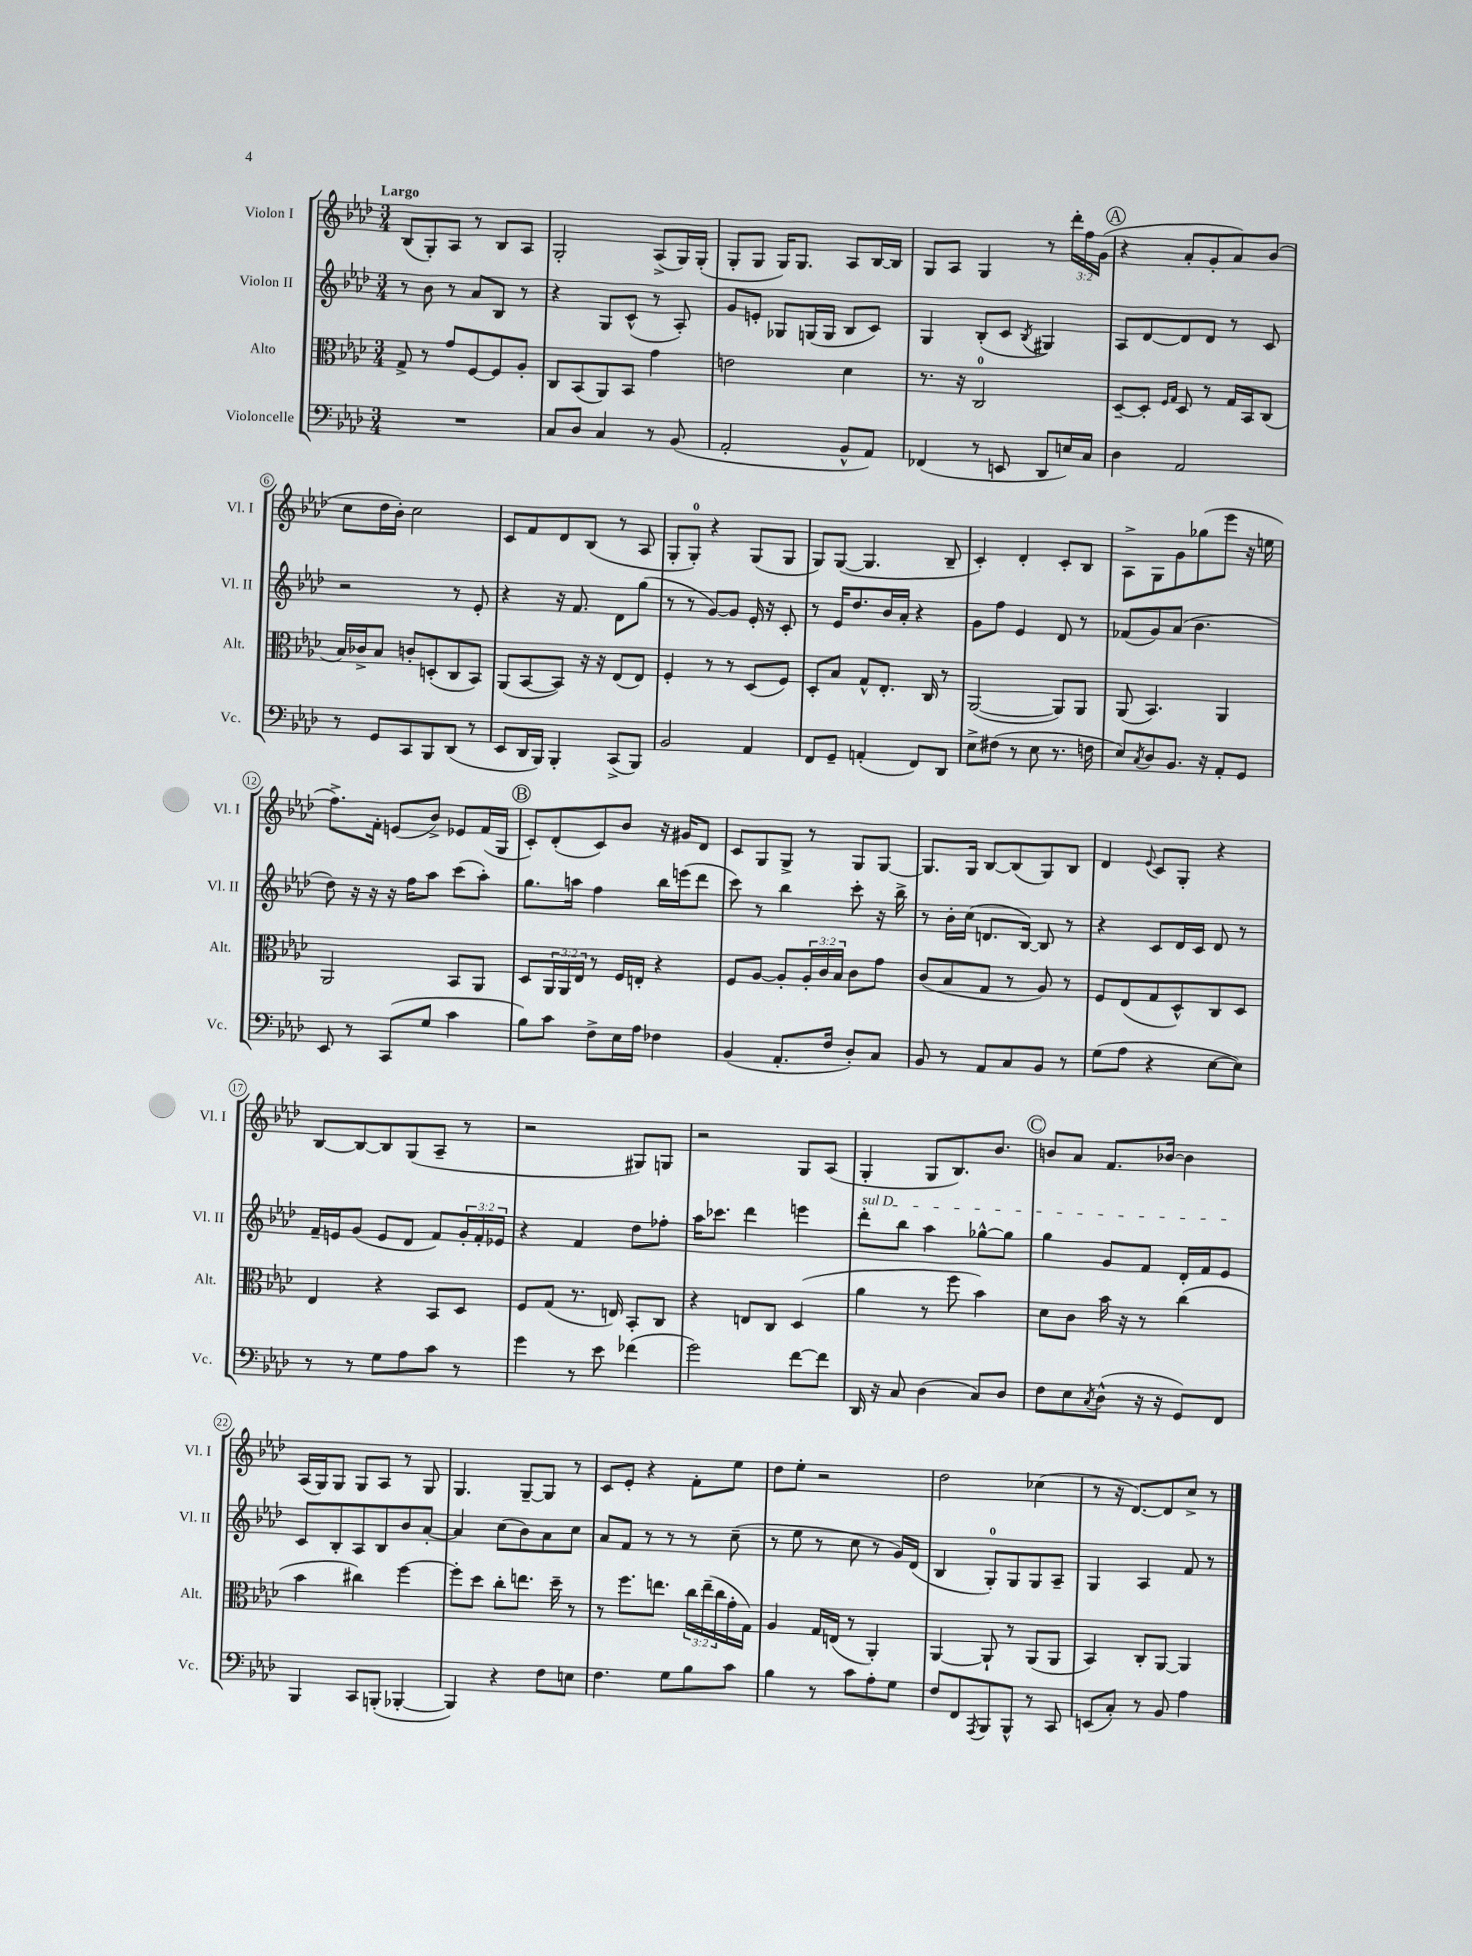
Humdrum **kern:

**kern	**kern	**kern	**kern
*staff4	*staff3	*staff2	*staff1
*clefF4	*clefC3	*clefG2	*clefG2
*k[b-e-a-d-]	*k[b-e-a-d-]	*k[b-e-a-d-]	*k[b-e-a-d-]
*M3/4	*M3/4	*M3/4	*M3/4
2.r	8G^/	8r	(8B-/L
.	8r	8b-\	8G'/)
.	8g/L	8r	8A-/J
.	[8F/	8a-/L	8r
.	8F/]	8B-/J	8B-/L
.	8A-'/J	8r	8A-/J
=	=	=	=
8C/L	8C/L	4r	2G'/
8D-/J	(8BB-/	.	.
4C/	8AA-/)	8G/L	.
.	8BB-/J	(8c^^/J	.
8r	4g\	8r	(8A-^/L
(8BB-/	.	8A-'/)	16G/L)
.	.	.	(16G'/JJ
=	=	=	=
2AA-'/	2e\	8g/L	8G'/L
.	.	8e'/J	8G/J
.	.	8G-/L	16G/LK)
.	.	.	8.G/J
.	.	(16G/L	.
.	.	16G/JJ	.
8BB-^^/L	4d-\	8B-/L	8A-/L
8AA-/J)	.	8c/J)	[16B-/L
.	.	.	16B-/]JJ
=	=	=	=
(4FF-/	8.r	4G/	8G/L
.	.	.	8A-/J
.	16r	.	.
8r	2C/	(8B-'/L	4G/
8EE/	.	8c/J	.
.	.	8qB-/	.
8DD-/L	.	4G#/)	8r
16E/L)	.	.	24ddd-'\LL
.	.	.	24ff\
16C/JJ	.	.	.
.	.	.	(24g\JJ
=	=	=	=
4D-\	[8D-~/L	8A-/L	4r
.	8D-'/]J	[8d-/	.
.	16qqF/LL	.	.
.	16qqG/JJ	.	.
2AA-/	8D-/	8d-/]	8a-'/L
.	8r	8d-/J	8g'/
.	16G/LL	8r	8a-/)
.	16BB-/J	.	.
.	(8C/J	8c/	(8b-/J
=	=	=	=
8r	16B-/LL)	2r	8cc\L
.	16c-^/J	.	.
8GG/L	8B-/J	.	16dd-\L
.	.	.	16b-'\JJ)
8CC/	8c'/L	.	2cc\
8BBB-/	(8D'/	.	.
(8DD-/J	8C/	8r	.
8r	8BB-/J)	8e-'/	.
=	=	=	=
8EE-/L	(8AA-/L	4r	8c/L
16DD-/L	[8BB-/	.	8f/
16BBB-/JJ)	.	.	.
4BBB-'/	8BB-/]J)	16r	8d-/
.	.	8.f/	.
.	16r	.	(8B-/J
.	16r	.	.
(8CC^/L	(8E-/L	8d-\L	8r
8BBB-/J)	8E-/J)	(8gg\J	8A-/
=	=	=	=
2BB-/	4F'/	8r	8G'/L
.	.	8r	8G'/J)
.	8r	[8g/L)	4r
.	8r	8g/]J	.
4AA-/	(8D-/L	16e-'/	(8G/L
.	.	16r	.
.	8F/J)	8c'/	8G/J
=	=	=	=
8FF/L	8D-'/L	8r	8G/L)
8GG~/J	8B-/J	16e-/LK	([8G/J
.	.	8.dd-/	.
(4AA'/	8G^^/L	.	4.G/]
.	8.E-'/J	16b-/L	.
.	.	16a-'/JJ	.
8FF/L)	.	4r	.
.	16C/	.	.
8DD-/J	8r	.	8B-~/
=	=	=	=
8E-^\L	([2AA-/	8g\L	4c'/)
(8F#\J	.	8ff\J	.
8r	.	4e-/	4d-'/
8E-\	.	.	.
8.r	8AA-/]L)	8d-/	8c'/L
.	8AA-/J	8r	8B-/J
16F\	.	.	.
=	=	=	=
8E-/L)	(8AA-/	(8f-/L	8A-^\L
8qC/	.	.	.
8D-/	4.BB-/)	8g/)	8G\
8.BB-/J	.	(8a-/J	8g\
.	.	4.b-\	(8gg-\
16r	.	.	.
8AA-'/L	4AA-/	.	8eee-\J
8GG/J	.	.	16r
.	.	.	16ee\
=	=	=	=
8EE-/	2AA-/	8dd-\)	8.ff^\L)
8r	.	16r	.
.	.	16r	16f'\Jk
(8CC/L	.	16r	(8e/L
.	.	16ff\LK	.
8G/J	.	8aa-\J	8b-^/J)
4c\	8BB-/L	(8ccc\L	8e-/L
.	8AA-/J	8aa-'\J)	(16f/L
.	.	.	16G/JJ
=	=	=	=
8B-\L)	8D-/L	8.gg\L	8c'/L)
8c\J	24AA-/L	.	(8d-'/
.	24AA-/	.	.
.	.	16aa\Jk	.
.	24E-/JJ	.	.
8F^\L	8r	4ff\	8c/)
16E-\L	16F/LL	.	8b-/J
16A-\JJ	16E'/JJ	.	.
4F-\	4r	16bb-\LL	16r
.	.	(16eee\J	16g#/LK
.	.	8ddd-\J	8d-/J
=	=	=	=
(4BB-/	8F/L	8ccc\)	8c/L
.	[8A-/J	8r	8G/
8.AA-'/L	8A-'/]L	4bb-\	8G^/J
.	24A-'/L	.	8r
.	24c/	.	.
16F/Jk	.	.	.
.	24B-/JJ	.	.
8D-'/L)	8c\L	8ccc'\	8G/L
8C/J	8g\J	16r	[8G/J
.	.	16bb-^\	.
=	=	=	=
8BB-/	(8c/L	8r	8.G/]L
8r	8B-/	16b-'\LL	.
.	.	(16cc\JJ	16G/Jk
8AA-/L	8G/J	8.d/L	[8B-/L
8C/	8r	.	(8B-/]
.	.	[16B-/Jk)	.
8BB-/J	8A-/)	8B-/]	8G/)
8r	8r	8r	8B-/J
=	=	=	=
(8G\L	8F/L	4r	4d-/
8A-\J	(8E-/	.	.
.	.	.	8qqe-/
4r	8G/	8c/L	8c/L
.	8D-^^/)	16d-/L	8G'/J
.	.	16c/JJ	.
[8E-\L	8C/	8d-/	4r
8E-\]J)	8D-/J	8r	.
=	=	=	=
8r	4E-/	16f~/LL	[8B-/L
.	.	16e/J	.
8r	.	(8g/J	8B-/_
8G\L	4r	8e/L	8B-/]
8A-\	.	8d-/J	(8G/
8c\J	8BB-/L	8f/L)	8A-~/J
8r	8D-/J	24g'/L	8r
.	.	24f'/	.
.	.	24e-/JJ	.
=	=	=	=
4g\	8F/L	4r	2r
.	(8G/J	.	.
8r	8.r	4f/	.
8e-\	.	.	.
.	16E/)	.	.
(4f-\	8BB-'/L	8dd-\L	8G#/L)
.	8C/J	8ff-'\J	8G/J
=	=	=	=
2g\)	4r	16aa-\LK	2r
.	.	8.ccc-\J	.
.	8E/L	4ddd-\	.
.	8C/J	.	.
[8f\L	(4D-/	4eee\	8G/L
8f\]J	.	.	(8A-/J
=	=	=	=
16DD-/	4a-\	8ddd-'\L	4G'/
16r	.	.	.
8C/	.	8bb-\J	.
(4D-\	8r	4aa-\	8G/L
.	8ff\	.	8.B-/)
8C/L)	4b-\)	[8gg-^^\L	.
.	.	.	8.b-/J
8D-/J	.	8gg-\]J	.
=	=	=	=
8F\L	8d-\L	4gg\	8b/L
8E-\	8c\J	.	8a-/J
8qC/	.	.	.
(8D-^^\J	16b-\	8g/L	8.f/L
.	16r	.	.
16r	8r	8f/J	.
16r	.	.	[16b-/Jk
8GG/L)	(4cc\	16d-'/LL	4b-\]
.	.	16f/J	.
8FF/J	.	8e-/J	.
=	=	=	=
4BBB-/	4b-\	8c/L	(16A-/LL
.	.	.	16G/J)
.	.	8B-'/	8G/J
8CC/L	4cc#\)	8A-/	8G/L
(8BBB'/J	.	8B-/	8A-/J
[4BBB-'/	[4ff\	8b-/	8r
.	.	[8a-'/J	8G/
=	=	=	=
4BBB-/])	8ff'\]L	4a-/]	4.G/
.	8dd-\J	.	.
4r	8cc'\L	(8cc\L	.
.	8.ee\J	8b-\)	[8G~/L
8F\L	.	8a-\	8G/]J
.	16dd-~\	.	.
8E\J	8r	8cc\J	8r
=	=	=	=
4.F\	8r	8a-/L	8c/L
.	8.ff\L	8f/J	8e-'/J
.	.	8r	4r
.	8.ee\J	.	.
8G\L	.	8r	.
8B-\	24cc\LL	8r	8f'\L
.	(24ee~\	.	.
.	24cc\	.	.
8c\J	16g'\	(8cc~\	8ee-\J
.	16G\JJ)	.	.
=	=	=	=
4B-\	4A-/	8r	8dd-\L
.	.	8ee-\	8ee-'\J
8r	16G/LL	8r	2r
.	(16E/JJ	.	.
8c\L	8r	8cc\	.
8A-'\	4AA-'/)	8r	.
8G\J	.	16g/LL)	.
.	.	(16d-/JJ	.
=	=	=	=
8F/L	[4AA-/	4B-/	2dd-\
8FF/	.	.	.
8qAAA-/	.	.	.
8BBB-/	8AA-`/]	8G'/L)	.
8BBB-^^/J	8r	8G/	.
8r	(8AA-/L	8G/	(4cc-\
8CC/	8AA-/J	8A-~/J	.
=	=	=	=
(8EE/L	4BB-/)	4G/	8r
8C'/J)	.	.	16r
.	.	.	[8.d-/L)
8r	8C'/L	4A-/	.
8BB-/	[8AA-/J	.	8d-/]
4A-\	4AA-/]	8f/	8cc^/J
.	.	8r	8r
==	==	==	==
*-	*-	*-	*-
